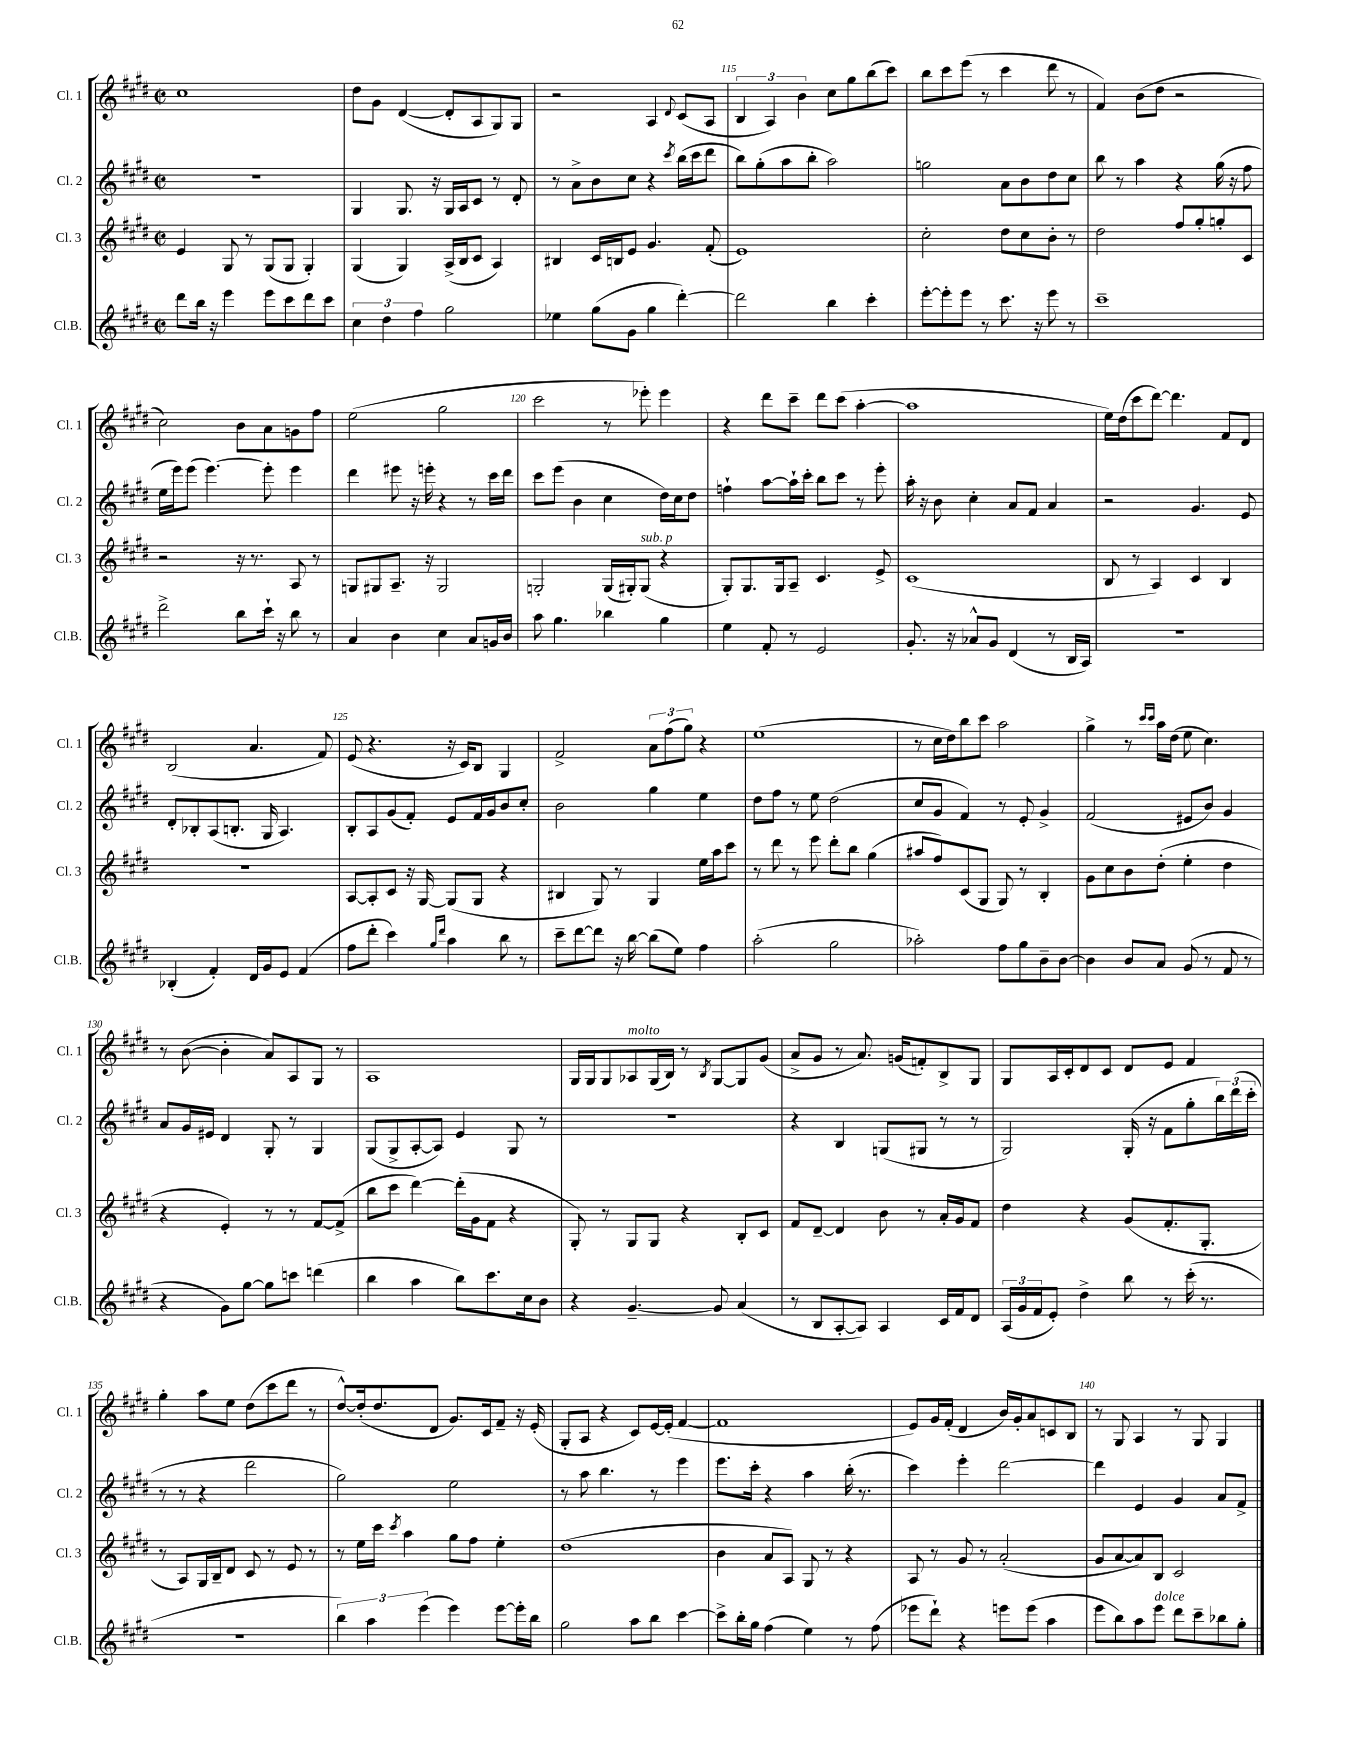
<<
\new StaffGroup <<
\new Staff = "s0" \with { instrumentName = "Cl. 1" shortInstrumentName = "Cl. 1" } {
    \clef treble \key e \major \defaultTimeSignature \time 2/2
    cis''1 |
    dis''8 gis'8 dis'4~( dis'8-. a8 gis8) gis8 |
    r2 a4 \appoggiatura { dis'8 } cis'8( a8 |
    \tuplet 3/2 { b4 a4) b'4 } cis''8 gis''8 b''8( cis'''8) |
    b''8 cis'''8 e'''8( r8 cis'''4 dis'''8 r8 |
    fis'4) b'8( dis''8 r2 |
    cis''2) b'8 a'8 g'8 fis''8 |
    e''2( gis''2 |
    cis'''2 r8 ees'''8-.) ees'''4 |
    r4 dis'''8 cis'''8-- dis'''8 cis'''8( a''4~-. |
    a''1 |
    e''16) dis''16( cis'''8 dis'''8~) dis'''4. fis'8 dis'8 |
    b2( a'4. fis'8) |
    e'8( r4. r16 cis'16) b8 gis4 |
    fis'2-> \tuplet 3/2 { a'8 fis''8( gis''8) } r4 |
    e''1( |
    r8 cis''16 dis''16) b''8 cis'''8 a''2 |
    gis''4-> r8 \grace { cis'''16 cis'''16 } a''16 dis''16( e''8 cis''4.) |
    r8 b'8~( b'4-. a'8) a8 gis8 r8 |
    a1 |
    gis16 gis16 gis8 aes8^\markup { \italic "molto" } gis16( b16) r8 \acciaccatura { b8 } gis8~ gis8 gis'8( |
    a'8-> gis'8 r8 a'8.) g'16( f'8-.) b8-> gis8 |
    gis8 a16 cis'16-. dis'8 cis'8 dis'8 e'8 fis'4 |
    gis''4-. a''8 e''8 dis''8( cis'''8 dis'''8 r8 |
    dis''8~-^) dis''16-.( dis''8. dis'8 gis'8.) cis'16 fis'8-- r16 e'16-.( |
    gis8-. a8 r4 cis'8) e'16~ e'16-.( fis'4~ |
    fis'1 |
    e'8) gis'16 fis'16-.( dis'4 b'16) gis'16-. a'8 c'8 b8 |
    r8 gis8 a4 r8 gis8 gis4 \bar "|." |
}
\new Staff = "s1" \with { instrumentName = "Cl. 2" shortInstrumentName = "Cl. 2" } {
    \clef treble \key e \major \defaultTimeSignature \time 2/2
    R1 |
    gis4 gis8. r16 gis16 a16 cis'8 r8 dis'8-. |
    r8 a'8-> b'8 cis''8 r4 \acciaccatura { cis'''8 } b''16( cis'''16 dis'''8 |
    b''8) gis''8-.( a''8 b''8-. a''2) |
    g''2 a'8 b'8 dis''8 cis''8 |
    b''8 r8 a''4 r4 gis''16( r16 fis''8 |
    e''16 e'''16) e'''8( e'''4.~) e'''8-. e'''4 |
    dis'''4 eis'''8 r16 e'''16-. r4 r8 cis'''16 dis'''16 |
    cis'''8 e'''8( b'4 cis''4 dis''16) cis''16 dis''8 |
    f''4-! a''8~ a''16-! cis'''16-. b''8 cis'''8 r8 e'''8-. |
    a''16-. r16 b'8 cis''4-. a'8 fis'8 a'4 |
    r2 gis'4. e'8 |
    dis'8-. bes8-. a8( b8.-. gis16 a4.) |
    b8-. a8 gis'8( fis'8-.) e'8 fis'16 gis'16 b'8 cis''8-. |
    b'2 gis''4 e''4 |
    dis''8 fis''8 r8 e''8 dis''2( |
    cis''8 gis'8 fis'4) r8 e'8-. gis'4-> |
    fis'2( eis'8 b'8) gis'4 |
    a'8 gis'16 eis'16 dis'4 gis8-. r8 gis4 |
    gis8( gis8-> a8~-. a8) e'4 gis8 r8 |
    R1 |
    r4 b4 g8( gis8 r8 r8 |
    gis2) gis16-.( r16 fis'8 gis''8-. \tuplet 3/2 { b''16) dis'''16( cis'''16-. } |
    r8 r8 r4 dis'''2 |
    gis''2) e''2 |
    r8 a''8 b''4. r8 e'''4 |
    e'''8. cis'''16-. r4 a''4 b''16-.( r8. |
    cis'''4) e'''4-. dis'''2~ |
    dis'''4 e'4 gis'4 a'8 fis'8-> \bar "|." |
}
\new Staff = "s2" \with { instrumentName = "Cl. 3" shortInstrumentName = "Cl. 3" } {
    \clef treble \key e \major \defaultTimeSignature \time 2/2
    e'4 gis8 r8 gis8( gis8 gis4-.) |
    gis4( gis4) a16->( b16 cis'8 a4) |
    bis4 cis'16 b16 e'8 gis'4. fis'8-.( |
    e'1) |
    cis''2-. dis''8 cis''8 b'8-. r8 |
    dis''2 fis''8 gis''8-. g''8-. cis'8 |
    r2 r16 r8. a8 r8 |
    g8 gis8 a8.-- r16 gis2 |
    g2-. g16( gis16-.) gis8^\markup { \italic "sub. p" }( r4 |
    gis8-.) gis8. gis16 a8-- cis'4. e'8-> |
    cis'1( |
    b8 r8 a4) cis'4 b4 |
    R1 |
    a8~ a8-. cis'8 r16 gis16~ gis8( gis8 r4 |
    bis4 gis8) r8 gis4 e''16 a''16 cis'''8 |
    r8 dis'''8 r8 e'''8 dis'''8-. b''8 gis''4( |
    ais''8 fis''8) cis'8( gis8 gis8) r8 b4-. |
    gis'8 cis''8 b'8 dis''8-.( e''4-. dis''4 |
    r4 e'4-.) r8 r8 fis'8~ fis'8->( |
    b''8 cis'''8 dis'''4~) dis'''16-.( gis'16 fis'8 r4 |
    gis8-.) r8 gis8 gis8 r4 b8-. cis'8 |
    fis'8 dis'8~-- dis'4 b'8 r8 a'16-. gis'16 fis'8 |
    dis''4 r4 gis'8( fis'8.-. gis8.-. |
    r8 a8) gis16 b16-- dis'8 cis'8 r8 e'8 r8 |
    r8 e''16 cis'''16 \acciaccatura { cis'''8 } a''4 gis''8 fis''8 e''4-. |
    dis''1( |
    b'4 a'8 a8) gis8 r8 r4 |
    a8 r8 gis'8 r8 a'2-.( |
    gis'8 a'8~ a'8) b8 cis'2 \bar "|." |
}
\new Staff = "s3" \with { instrumentName = "Cl.B." shortInstrumentName = "Cl.B." } {
    \clef treble \key e \major \defaultTimeSignature \time 2/2
    dis'''8 b''16 r16 e'''4 e'''8 cis'''8 dis'''8 cis'''8 |
    \tuplet 3/2 { cis''4 dis''4 fis''4 } gis''2 |
    ees''4 gis''8( gis'8 gis''4 dis'''4~-.) |
    dis'''2 b''4 cis'''4-. |
    e'''8~-. e'''8-. e'''8 r8 cis'''8. r16 e'''8 r8 |
    cis'''1-- |
    dis'''2-> b''8 cis'''16-! r16 b''8 r8 |
    a'4 b'4 cis''4 a'8 g'16 b'16 |
    a''8 gis''4. bes''4 gis''4 |
    e''4 fis'8-. r8 e'2 |
    gis'8.-. r16 aes'8-^ gis'8 dis'4( r8 b16 a16) |
    R1 |
    bes4-.( fis'4-.) dis'16 gis'16 e'8 fis'4( |
    fis''8 dis'''8-. cis'''4) \grace { gis''16 dis'''16 } a''4 b''8 r8 |
    cis'''8-- dis'''8~ dis'''8 r16 b''16~ b''8( e''8) fis''4 |
    a''2-.( gis''2 |
    aes''2-.) fis''8 gis''8 b'8-- b'8~ |
    b'4 b'8 a'8 gis'8( r8 fis'8 r8 |
    r4 gis'8) gis''8~ gis''8 c'''8 d'''4( |
    b''4 a''4 b''8) cis'''8. cis''16 b'8 |
    r4 gis'4.~-- gis'8 a'4( |
    r8 b8 a8~-. a8) a4 cis'16 fis'16 dis'8 |
    \tuplet 3/2 { a16( gis'16 fis'16 } e'8-.) dis''4-> b''8 r8 cis'''16-.( r8. |
    R1 |
    \tuplet 3/2 { b''4) a''4 e'''4( } e'''4) e'''8~ e'''16-. b''16 |
    gis''2 a''8 b''8 cis'''4~ |
    cis'''8-> b''16-. gis''16 fis''4( e''4) r8 fis''8( |
    ees'''8 dis'''8-!) r4 e'''8 e'''8( a''4 |
    e'''8 b''8) a''8 e'''8^\markup { \italic "dolce" } dis'''8 cis'''8-- bes''8 gis''8-. \bar "|." |
}
>>
>>
\layout { \context { \Score currentBarNumber = #112 \override BarNumber.break-visibility = ##(#f #t #t) barNumberVisibility = #(every-nth-bar-number-visible 5) } }
